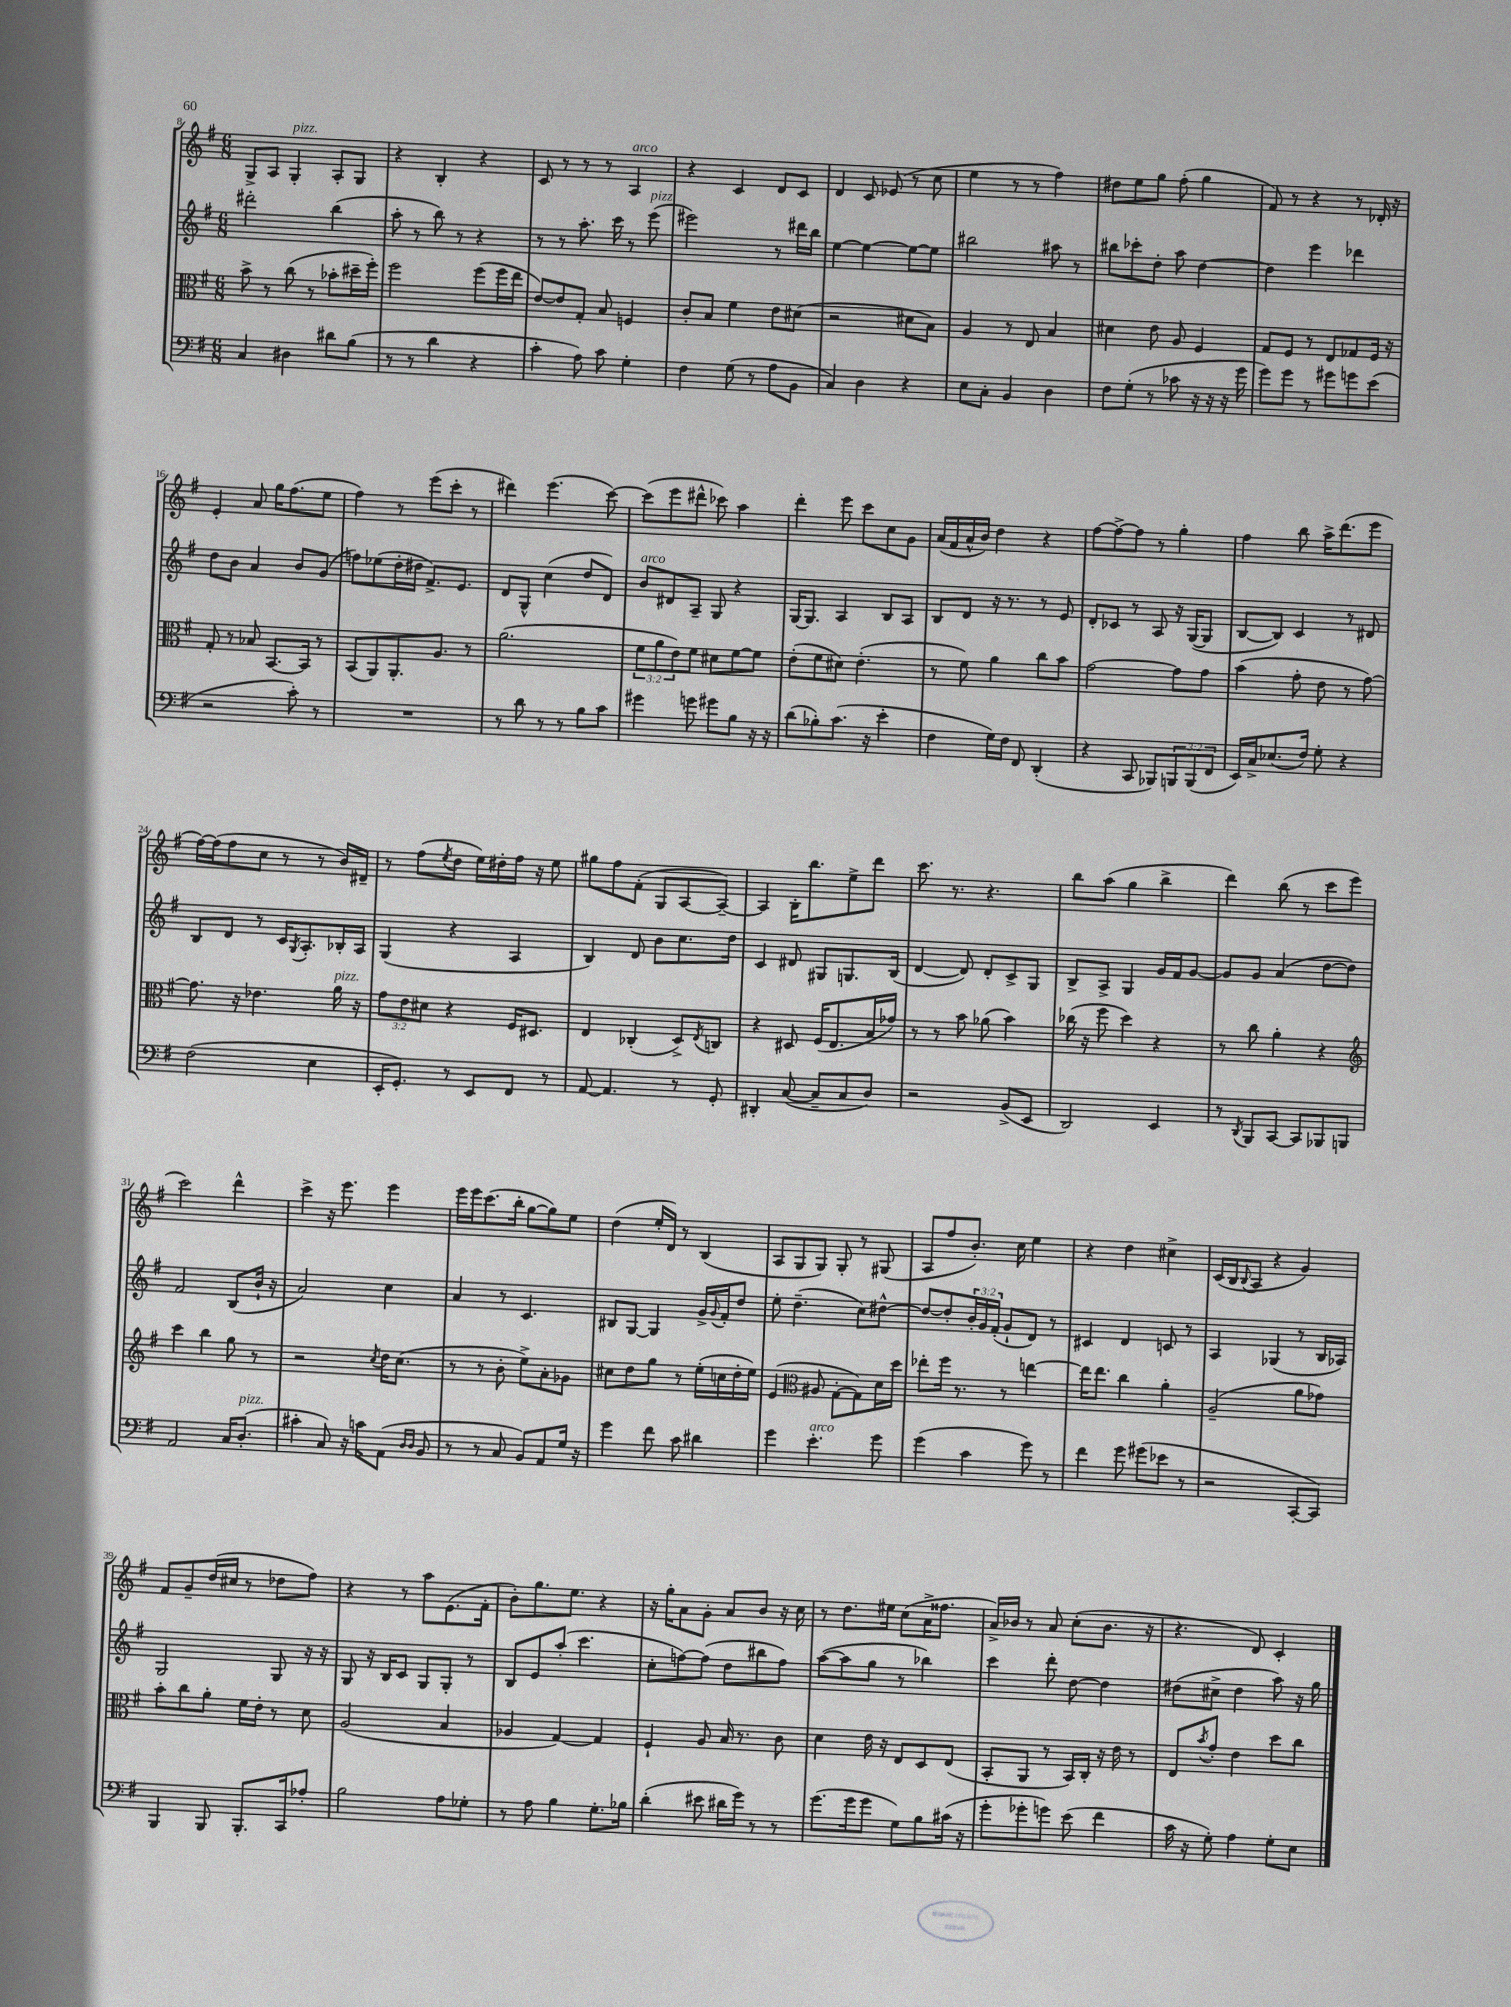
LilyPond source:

<<
\new StaffGroup <<
\new Staff = "s0" {
    \clef treble \key g \major \numericTimeSignature \time 6/8
    g8-> a8 g4-.^\markup { \italic "pizz." } a8-. g8 |
    r4 b4-. r4 |
    c'8 r8 r8 r8 a4^\markup { \italic "arco" } |
    r4 c'4 d'8 c'8 |
    d'4 c'8 ees'8( r8 c''8 |
    e''4 r8 r8 fis''4) |
    dis''8 e''8 g''8 fis''8-.( g''4 |
    fis'8) r8 r4 r8 des'16-. r16 |
    e'4-. a'8 g''16 fis''8.( e''8 |
    fis''4) r8 e'''8( c'''8-. r8 |
    dis'''4) e'''4.( c'''8~) |
    c'''8( e'''8 dis'''8-^ ces'''8) a''4 |
    d'''4-. e'''8 c'''8 c''8 g'8 |
    a'16( fis'16 a'16-^ b'16) d''4 r4 |
    fis''8~ fis''8~-> fis''8 r8 g''4-. |
    fis''4 b''8 a''16-> d'''8.( e'''8 |
    fis''16~) fis''16( fis''8 c''8 r8 r8 b'16) dis'16-- |
    r8 fis''8( \acciaccatura { e''8 } d''8 e''16) dis''16-. fis''16 r16 e''8 |
    gis''8 fis''8 fis'8-.( g8 a8~ a8~--) |
    a4 b16-. b''8. e''8-> d'''8 |
    c'''8. r8. r4. |
    b''8 a''8( g''4 b''4-> |
    d'''4) b''8( r8 c'''8 e'''8 |
    c'''2) d'''4-^ |
    c'''4-> r16 e'''8. e'''4 |
    e'''16 e'''16 c'''8.( b''16-. g''8~ g''8) e''8 |
    d''4( e''16-. d'16) r8 b4( |
    a8 g8 g8) g8-. r8 gis8( |
    a8 fis''8 b'8.-.) c''16 e''4 |
    r4 d''4 cis''4-> |
    c'16( b16 \appoggiatura { b8 } a8 r4 g'4) |
    fis'8 g'8-- d''16( cis''16 r8 des''8 fis''8) |
    r4 r8 a''8 e'8.( fis'16-. |
    b'8-.) g''8. e''8. r4 |
    r16 g''16-. a'8 g'8-. a'8 b'8 r16 c''16 |
    r8 d''8. eis''16 c''8( a'16-> fisis''8. |
    a'16->) bes'16 r8 a'8 c''8-.( bes'8. r16 |
    r4. d'8) c'4-. \bar "|." |
}
\new Staff = "s1" {
    \clef treble \key g \major \numericTimeSignature \time 6/8 \override Staff.TupletNumber.text = #tuplet-number::calc-fraction-text
    dis'''2-. b''4( |
    a''8-. r8 b''8) r8 r4 |
    r8 r8 a''8.-. c'''16 r8 e'''8^\markup { \italic "pizz." }( |
    eis'''2) r8 dis'''16 b''16 |
    e''4~ e''4~ e''8~ e''8 |
    bis''2 ais''8 r8 |
    bis''8 ces'''8-. d''8-. a''8 d''4~ |
    d''4 e'''4 des'''4 |
    d''8 b'8 a'4 b'8 g'8( |
    f''8) ees''8( d''16-. dis''16 fis'8.->) e'8. |
    d'8 g8-^ c''4( d''8 d'8) |
    b'8^\markup { \italic "arco" } dis'8 a8-- g8 r4 |
    g16~ g8. a4 b8 a8 |
    b8 d'8 r16 r8. r8 e'8 |
    d'8-. ces'8 r8 a8 r16 g16~( g8 |
    b8~ b8) c'4 r8 dis'8 |
    b8 d'8 r8 c'16 \acciaccatura { g8 } a8.-. bes16-. a16 |
    g4( r4 a4 |
    b4) d'8 b'8 c''8. d''16 |
    c'4 dis'8 gis8 g8. b16( |
    d'4~ d'8) d'8-. c'8-> g8 |
    b8-> a8-> g4 g'16 fis'16 g'8~ |
    g'8 g'8 a'4( d''8~ d''8) |
    fis'2 b8( b'16-! r16 |
    a'2) c''4 |
    a'4 r8 c'4. |
    bis8 g8~ g4 g'16-> \appoggiatura { g'8 } fis'16-. d''8 |
    e''8-. d''4.--( c''8) dis''8~-^ |
    dis''8~ dis''8-. \tuplet 3/2 { b'16-. g'16 fis'16-.( } g'8-! d'8) r8 |
    cis'4 d'4 c'8 r8 |
    a4 ges4( r8 b16 aes16) |
    g2 g8 r16 r16 |
    g8 r16 b16 c'8 g8 g8-. r8 |
    b8 e'8 a''8-.( c'''4. |
    c''8-. f''8~) f''8( d''8 bis''8 f''8) |
    a''8~( a''8 g''8 r8 bes''4) |
    c'''4 d'''8-. d''8~ d''4 |
    dis''8( cis''8-> dis''4 a''8) r16 g''16 \bar "|." |
}
\new Staff = "s2" {
    \clef alto \key g \major \numericTimeSignature \time 6/8 \override Staff.TupletNumber.text = #tuplet-number::calc-fraction-text
    b'8-> r8 c''8( r8 bes'8-. dis''16-- fis''16-.) |
    fis''2 fis''8( fis''16 e''16 |
    e'8~) e'8 g8-. b8 f4 |
    c'8-. b8 fis'4 e'8 dis'8( |
    r2 dis'8 b8) |
    a4 r8 e8 b4 |
    dis'4 e'8 a8 fis4 |
    g8 fis8 r8 e8 ges8 fis16 r16 |
    g8-. r8 bes8 b,8.~ b,16 r8 |
    b,8( a,8) a,8.-. a8. r8 |
    a'2.( |
    \tuplet 3/2 { fis'8 a'8 e'8) } fis'8 dis'8 fis'8~ fis'8 |
    e'8-.( fis'8 dis'8) e'4.-.( |
    r8 fis'8) a'4 c''8 b'8 |
    g'2~ g'8 g'8 |
    b'4( g'8-. e'8 r8 g'8~) |
    g'8. r16 ees'4. a'16^\markup { \italic "pizz." } r16 |
    \tuplet 3/2 { g'8 e'8 dis'8 } r4 fis16 dis8. |
    e4 ces4-.( d8->) \acciaccatura { e8 } c8 |
    r4 dis8 fis16( e8. b16 ges'16) |
    r8 r8 b'8 aes'8( b'4) |
    ces''16( r16 fis''8 d''4) r4 |
    r8 c''8 a'4-. r4 |
    \clef treble c'''4 b''4 g''8 r8 |
    r2 \acciaccatura { c''8 } d''16 c''8.( |
    r8 r8 b'8-. e''8->) a'8-. ges'8 |
    cis''8 d''8 g''8 r8 e''16-.( c''16 d''16-. e''16) |
    e'4( \clef alto ais8 g8~-. g8) d'16 d''16 |
    ees''8-. fis''16 r8. r8 e''4~ |
    e''16 e''8. c''4 a'4-. |
    a2--( a'8 ges'8) |
    b'8-. c''8 a'8-. fis'16 e'16-. r8 d'8 |
    a2( b4 |
    aes4 g4~) g4 |
    fis4-! a8 b16 r8. c'8 |
    d'4 e'16 r16 e8 d8 e8( |
    b,8-. a,8 r8 b,16) c16-. r16 e'16 r8 |
    e8 \acciaccatura { b'8 } g'8-. e'4 d''8 c''8 \bar "|." |
}
\new Staff = "s3" {
    \clef bass \key g \major \numericTimeSignature \time 6/8 \override Staff.TupletNumber.text = #tuplet-number::calc-fraction-text
    c4 dis4 dis'8 b8( |
    r8 r8 d'4 r4 |
    c'4-. a8) c'8 g4-. |
    fis4 g8( r8 a8 b,8 |
    c4) d4 r4 |
    e8 c8-. b,4 d4 |
    fis8 g8-.( r8 ces'8 r16 r16 r16 g'16 |
    g'8) g'8 r8 gis'8 g'8 e'8( |
    r2 c'8-.) r8 |
    R2. |
    r8 d'8 r8 r8 b8 c'8 |
    gis'4 g'8 gis'8 b8 r16 r16 |
    d'8( bes8-.) c'8.( r16 e'4-. |
    fis4 g16) fis16 fis,8 d,4-.( |
    r4 c,8 bes,,8) \tuplet 3/2 { b,,8 b,,8( fis,8 } |
    e,16) c16-> ees8.( fis16) g8-. r4 |
    fis2( e4 |
    e,16-. g,8.-.) r8 e,8 fis,8 r8 |
    a,8~ a,4. r8 g,8-. |
    dis,4-. c8~( c8-- c8 d8) |
    r2 b,8->( e,8 |
    d,2) e,4 |
    r8 \acciaccatura { d,8 } b,,8 c,8~ c,8 bes,,8 b,,8 |
    a,2 c16 d8.-.^\markup { \italic "pizz." }( |
    cis'4-. c8) r16 c'16 a,8( \grace { d16 d16 } b,8 |
    r8 r8 c8 b,8) a,8 g16 r16 |
    g'4 fis'8 c'8 dis'4 |
    g'4 e'4.-.^\markup { \italic "arco" } g'8 |
    g'4( c'4 g'8) r8 |
    fis'4 g'8 gis'8( ees'8 r8 |
    r2 c,8~-. c,8) |
    b,,4 b,,8 b,,8.-. c,16 aes8-. |
    b2 a8 ges8-. |
    r8 a8 b4 g8.-. bes16 |
    d'4-.( eis'8 dis'16 g'16) r8 r8 |
    g'8.( g'16 g'8 g8) b8 cis'16( r16 |
    g'8-. ges'8-. g'8) e'8( fis'4 |
    c'16 r16 g8-.) a4 g8-. e8 \bar "|." |
}
>>
>>
\layout { \context { \Score currentBarNumber = #8 } }
